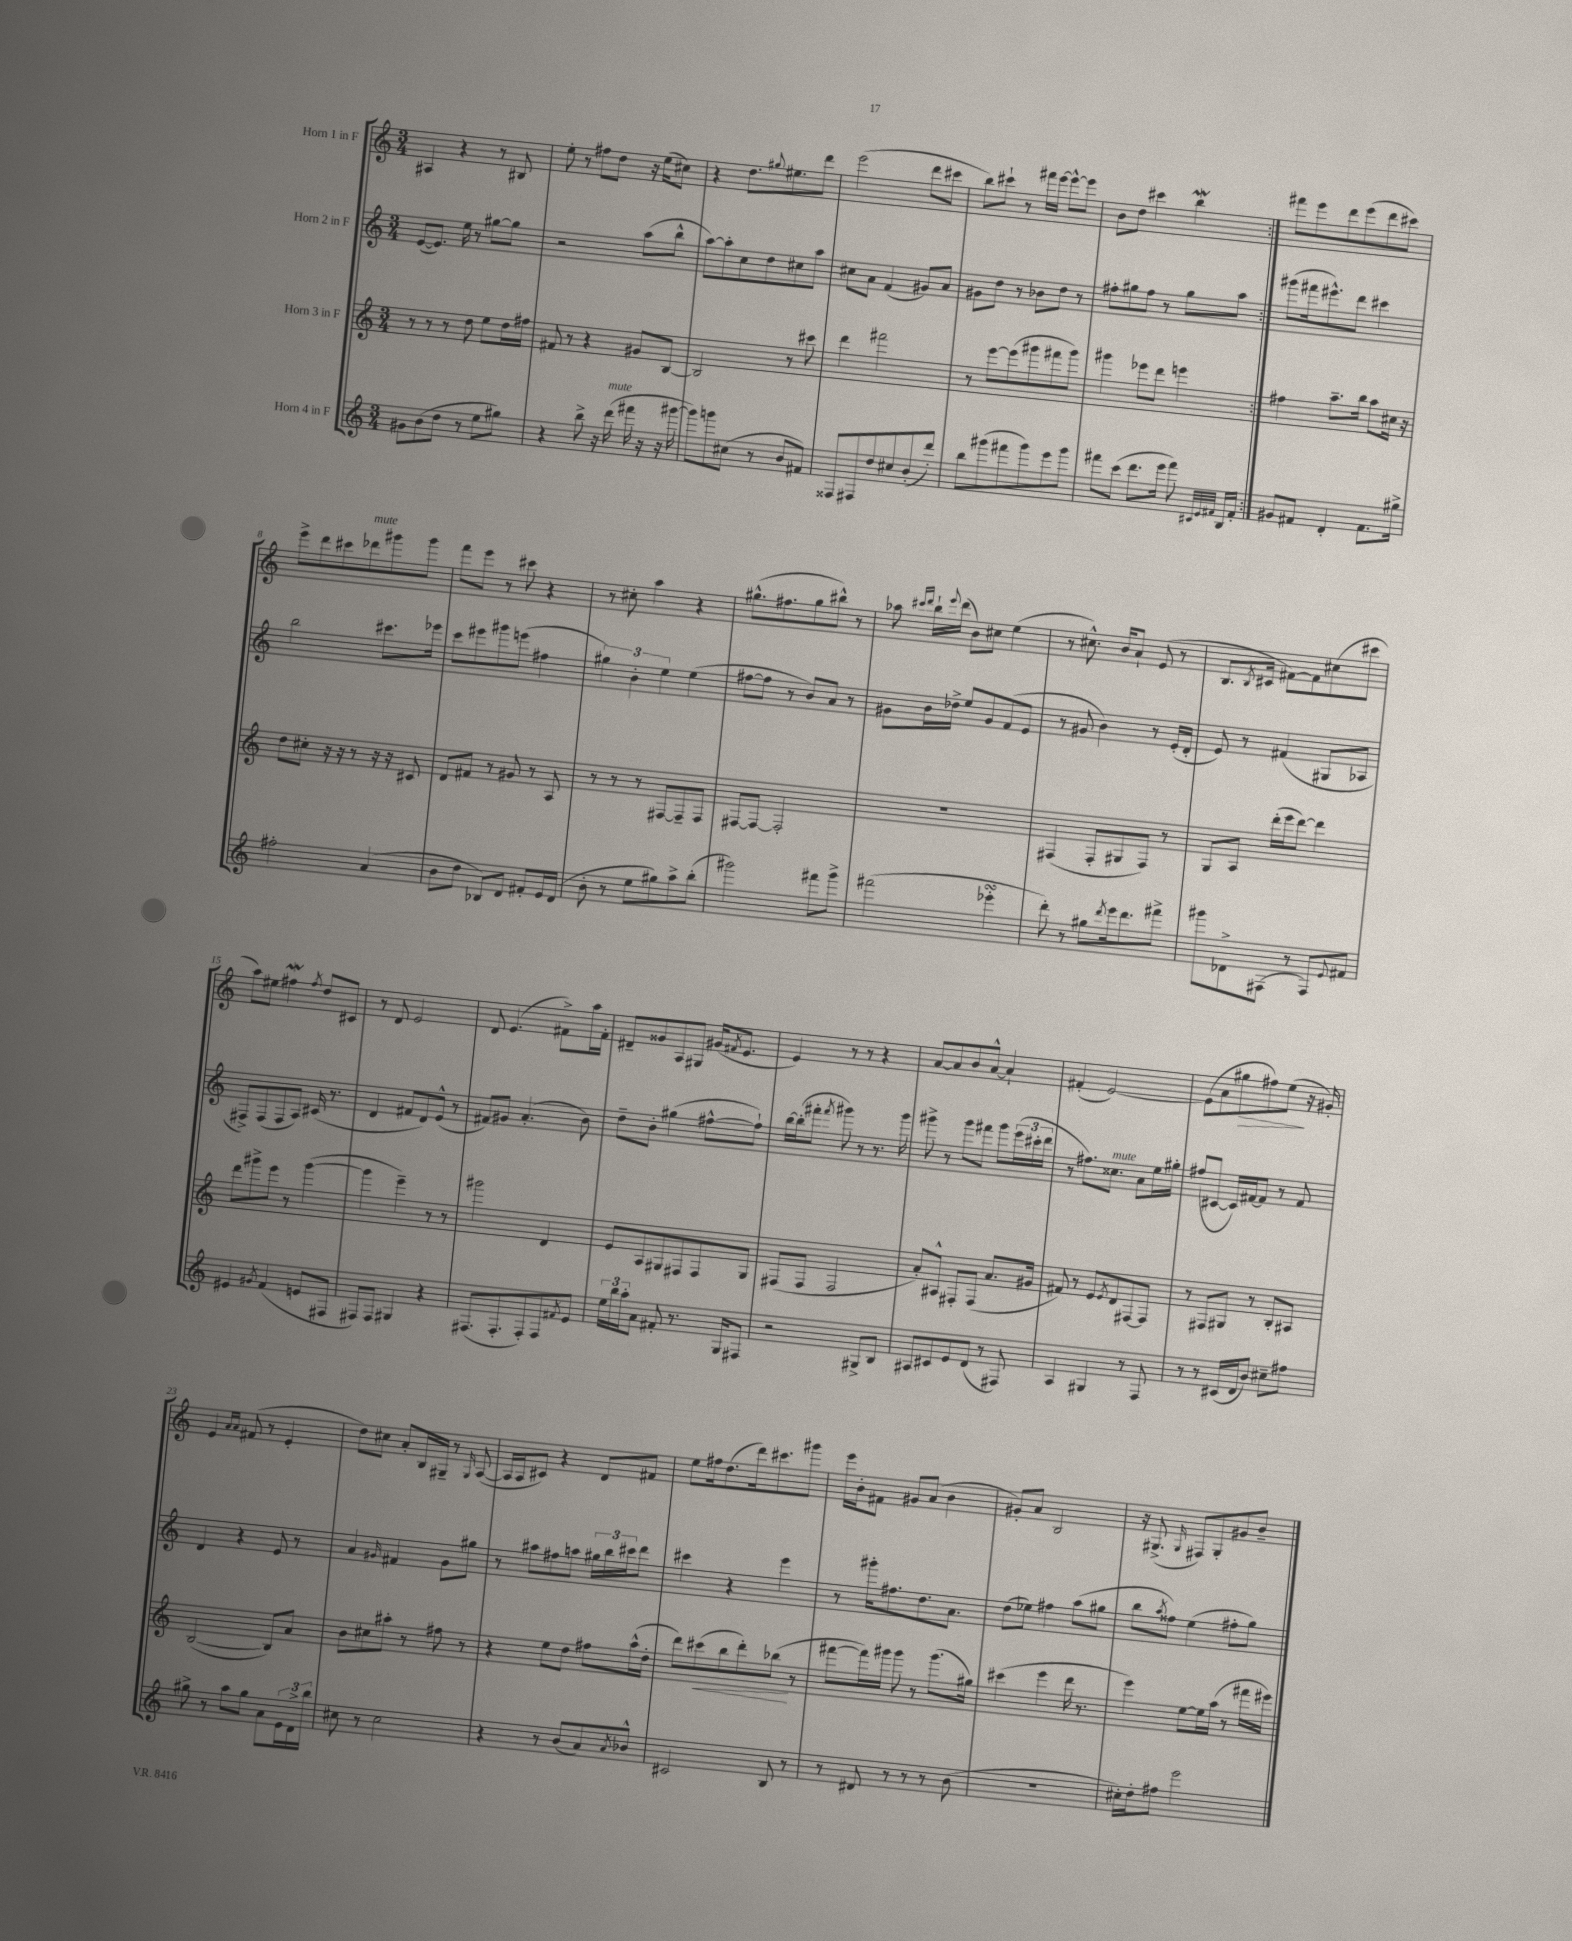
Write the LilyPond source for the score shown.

<<
\new StaffGroup <<
\new Staff = "s0" \with { instrumentName = "Horn 1 in F" } {
    \clef treble \key c \major \numericTimeSignature \time 3/4
    \repeat volta 2 { ais4 r4 r8 bis8 |
    e''8-. r8 fis''8 d''8 r16 e''16( cis''8) |
    r4 d''8. \appoggiatura { gis''8 } eis''8. d'''8 |
    e'''2( d'''8 cis'''8 |
    b''8) cis'''8-! r8 fis'''16 e'''16~ e'''8~-^ e'''8 |
    b'8 d''8 cis'''4 b''4\mordent | }
    fis'''8 e'''8 d'''8 e'''8( d'''8 cis'''8) |
    e'''8-> d'''8 cis'''8 des'''8^\markup { \italic "mute" } gis'''8 gis'''8 |
    f'''8 e'''8 r8 cis'''8 r4 |
    r8 cis''8-. a''4 r4 |
    gis''8.-^( fis''8. gis''8 bis''8-^) r8 |
    aes''8 \grace { cis'''16 d'''16 } b''16-! \appoggiatura { e'''8 } d'''16( b'8) cis''8 e''4( |
    r8 cis''8.-^) b'16 a'8-! e'8( r8 |
    b8. \acciaccatura { b8 } cis'16 fis'8~) fis'8 cis''8( cis'''8 |
    a''8) eis''8 fis''4\mordent \acciaccatura { fis''8 } d''8 cis'8 |
    r8 d'8 e'2 |
    d'8 e'4.( fis'8->) a''16 fis'16-. |
    dis'8-- gisis'8 a8 gis8 gis'16( \acciaccatura { fis'8 } e'8. |
    e'4) r8 r8 r4 |
    a'8~ a'8 b'8 a'8~-^ a'4-! |
    fis'4-.( e'2~) |
    e'8( a'8 gis''8\> fis''8) e''8\!( r16 gis'16-.) |
    e'4 \grace { a'16 a'16 } fis'8( r8 e'4-. |
    d''8) cis''8 a'8-. b16 gis16-- r8 \grace { gis16 } a8~( |
    a16 a16 cis'8) r4 d'8 fis'8 |
    e''8 fis''16 d''8.( d'''16) cis'''8. gis'''8 |
    e'''16 b'16-. fis'8 gis'8 a'8( b'4 |
    gis'8-.) a'8 b2 |
    r16 gis8.->( \grace { gis16 } fis8) gis8-. gis'8 b'8-- \bar "|." |
}
\new Staff = "s1" \with { instrumentName = "Horn 2 in F" } {
    \clef treble \key c \major \numericTimeSignature \time 3/4
    \repeat volta 2 { e'8~( e'8.) e''16 r8 gis''8~ gis''8 |
    r2 a''8( b''8-^ |
    a''8~) a''8-. c''8 d''8 cis''8 a''8 |
    cis''8 a'8 f'4( gis'8) a'8 |
    gis'8 d''8 r8 bes'8 d''8 r8 |
    fis''8-. gis''8 fis''8 r8 gis''8 a''8 | }
    gis'''8( fis'''16 eis'''8.-^) d'''8 cis'''4 |
    b''2 cis'''8. ees'''16 |
    c'''8 eis'''8 gis'''8 e'''8( fis''4 |
    \tuplet 3/2 { gis''4) b'4-. e''4 } e''4( |
    fis''8~ fis''8 r8 b'8) a'8 r8 |
    gis'8 b'16 des''16-> e''8 gis'8 f'8( e'8 |
    r8 gis'8 b'4) r8 e'16-.( d'16-. |
    e'8) r8 fis'4( gis8 aes8 |
    fis8->) fis8( fis8 a8) cis'16( r8. |
    d'4 fis'8 d'8) e'8-^( r8 |
    fis'8) gis'8 a'4.-.( b'8) |
    d''8-- b'8-. gis''4( fis''8~-^ fis''8-!) |
    b''16~ b''16-.( fis'''8-. \acciaccatura { fis'''8 } gis'''8) r8 r8. gis'''16 |
    gis'''8-> r8 gis'''8 fis'''8 gis'''8 \tuplet 3/2 { e'''16( cis'''16-. d'''16 } |
    r8 fis''8.) cisis''8.^\markup { \italic "mute" } a'8 e''16 gis''16-. |
    fis''8( cis'8~ cis'16) fis'16~ fis'8 r8 fis'8 |
    d'4 r4 e'8 r8 |
    a'4 \grace { gis'16 } fis'4 gis'8 gis''8 |
    r8 ais''8 fis''8 a''8 \tuplet 3/2 { gis''16 b''16 cis'''16 } d'''8 |
    cis'''4 r4 e'''4 |
    r8 gis'''16-. fis''8. d''8. a'8. |
    d''8( ees''8) fis''4 a''8( gis''8 |
    b''8 \acciaccatura { a''8 } fisis''8) e''4( fis''8-. g''8) \bar "|." |
}
\new Staff = "s2" \with { instrumentName = "Horn 3 in F" } {
    \clef treble \key c \major \numericTimeSignature \time 3/4
    \repeat volta 2 { r8 r8 r8 d''8 e''8 d''16 fis''16 |
    fis'8 r8 r4 gis'8 b8~ |
    b2 r8 cis'''8 |
    d'''4 fis'''2 |
    r8 e'''8~ e'''8( gis'''8 fis'''8 gis'''8) |
    gis'''4 ees'''8 d'''8 e'''4 | }
    fis''4 a''8.-- b''16 a''8 cis''16 r16 |
    d''8 cis''8-. r16 r16 r8 r16 r16 cis'8 |
    d'8 fis'8 r8 gis'8 r8 a8 |
    r8 r8 r8 fis8~ fis8-- fis8 |
    fis8~ fis8~ fis2-. |
    R2. |
    fis4( fis8-. gis8 fis8) r8 |
    g8 a8 d'''16-.( e'''16 d'''8~) d'''4 |
    d'''8 gis'''8-> e'''8 r8 gis'''4~( |
    gis'''4 e'''4--) r8 r8 |
    gis'''2 d'4 |
    e'8 a8 gis8 fis8 fis8 gis8 |
    fis8( fis8 fis2 |
    a'8-.) ais8-^ fis8-. fis8( a'8. gis'16 |
    fis'8) r8 e'8 \acciaccatura { e'8 } d'8 fis8~ fis8 |
    r8 fis8 gis8 r8 b8-. ais8 |
    b2~( b8) a'8 |
    b'8 cis''8 ais''8-. r8 fis''8 r8 |
    r4 e''8 d''8 fis''8 a''16-^( d''16-. |
    d'''8) cis'''8\<( b''8 d'''8-.) bes''8\!( r8 |
    fis'''8~ fis'''16) gis'''16 gis'''8 r8 gis'''8.( gis''16) |
    cis'''4( e'''4 d'''16 r8. |
    e'''4) e''8~ e''16 a''16( r8 fis'''16 eis'''16) \bar "|." |
}
\new Staff = "s3" \with { instrumentName = "Horn 4 in F" } {
    \clef treble \key c \major \numericTimeSignature \time 3/4
    \repeat volta 2 { gis'8 b'8( d''8 r8 e''8 gis''8) |
    r4 b''8-> r16 d'''16^\markup { \italic "mute" }( fis'''16 r16 r16 gis'''16~ |
    gis'''8) g'''8 cis''8( r8 b'8 fis'8) |
    fisis8 fis8 d''8 cis''8 b'8-.( d'''8-.) |
    b''8 gis'''8( fis'''8 gis'''8) e'''8 gis'''8 |
    fis'''8 c'''8( d'''8. e'''16 fis'''8) \grace { cis'32 e'32 fis'32 } b16 fis'16-. | }
    gis'8 fis'8 d'4-. fis'8. gis''16-> |
    fis''2-. a'4( |
    b'8 d''8 bes8) d'8 fis'8-. e'16 d'16( |
    b'8-. r8 e''8 gis''8) a''8-> b''8-.( |
    gis'''2) fis'''8 gis'''8-> |
    fis'''2( ees'''4-.\turn |
    d'''8-.) r8 gis''8 \acciaccatura { d'''8 } e'''16 d'''8. fis'''8-> |
    gis'''8 des'8-> fis8( r8 fis8) \appoggiatura { e'8 } fis'8 |
    eis'4 \acciaccatura { gis'8 } f'4( e'8 fis8 |
    fis8) fis8 gis4 r4 |
    fis8.( fis8.-. fis8-.) fis8 \acciaccatura { fis'8 } e'8 |
    \tuplet 3/2 { e''16 b''16 a''16-. } a'8 fis'8-. r8. g16 fis8 |
    r2 gis8-> b8 |
    ais8 cis'8 e'8 d'8( r8 fis8) |
    a4 gis4 r8 f8 |
    r8 r8 cis'16( d'16 b'8) cis''8-- fis''8 |
    gis''8-> r8 a''8 gis''8 a'8 \tuplet 3/2 { e'16 d'16-> b''16 } |
    cis''8 r8 cis''2 |
    r4 r8 b'8( a'8) \acciaccatura { a'8 } bes'8-^ |
    cis'2 b8 r8 |
    r8 dis'8 r8 r8 r8 b'8( |
    R2. |
    cis''16-.) d''16-. fis''8 e'''2 \bar "|." |
}
>>
>>
